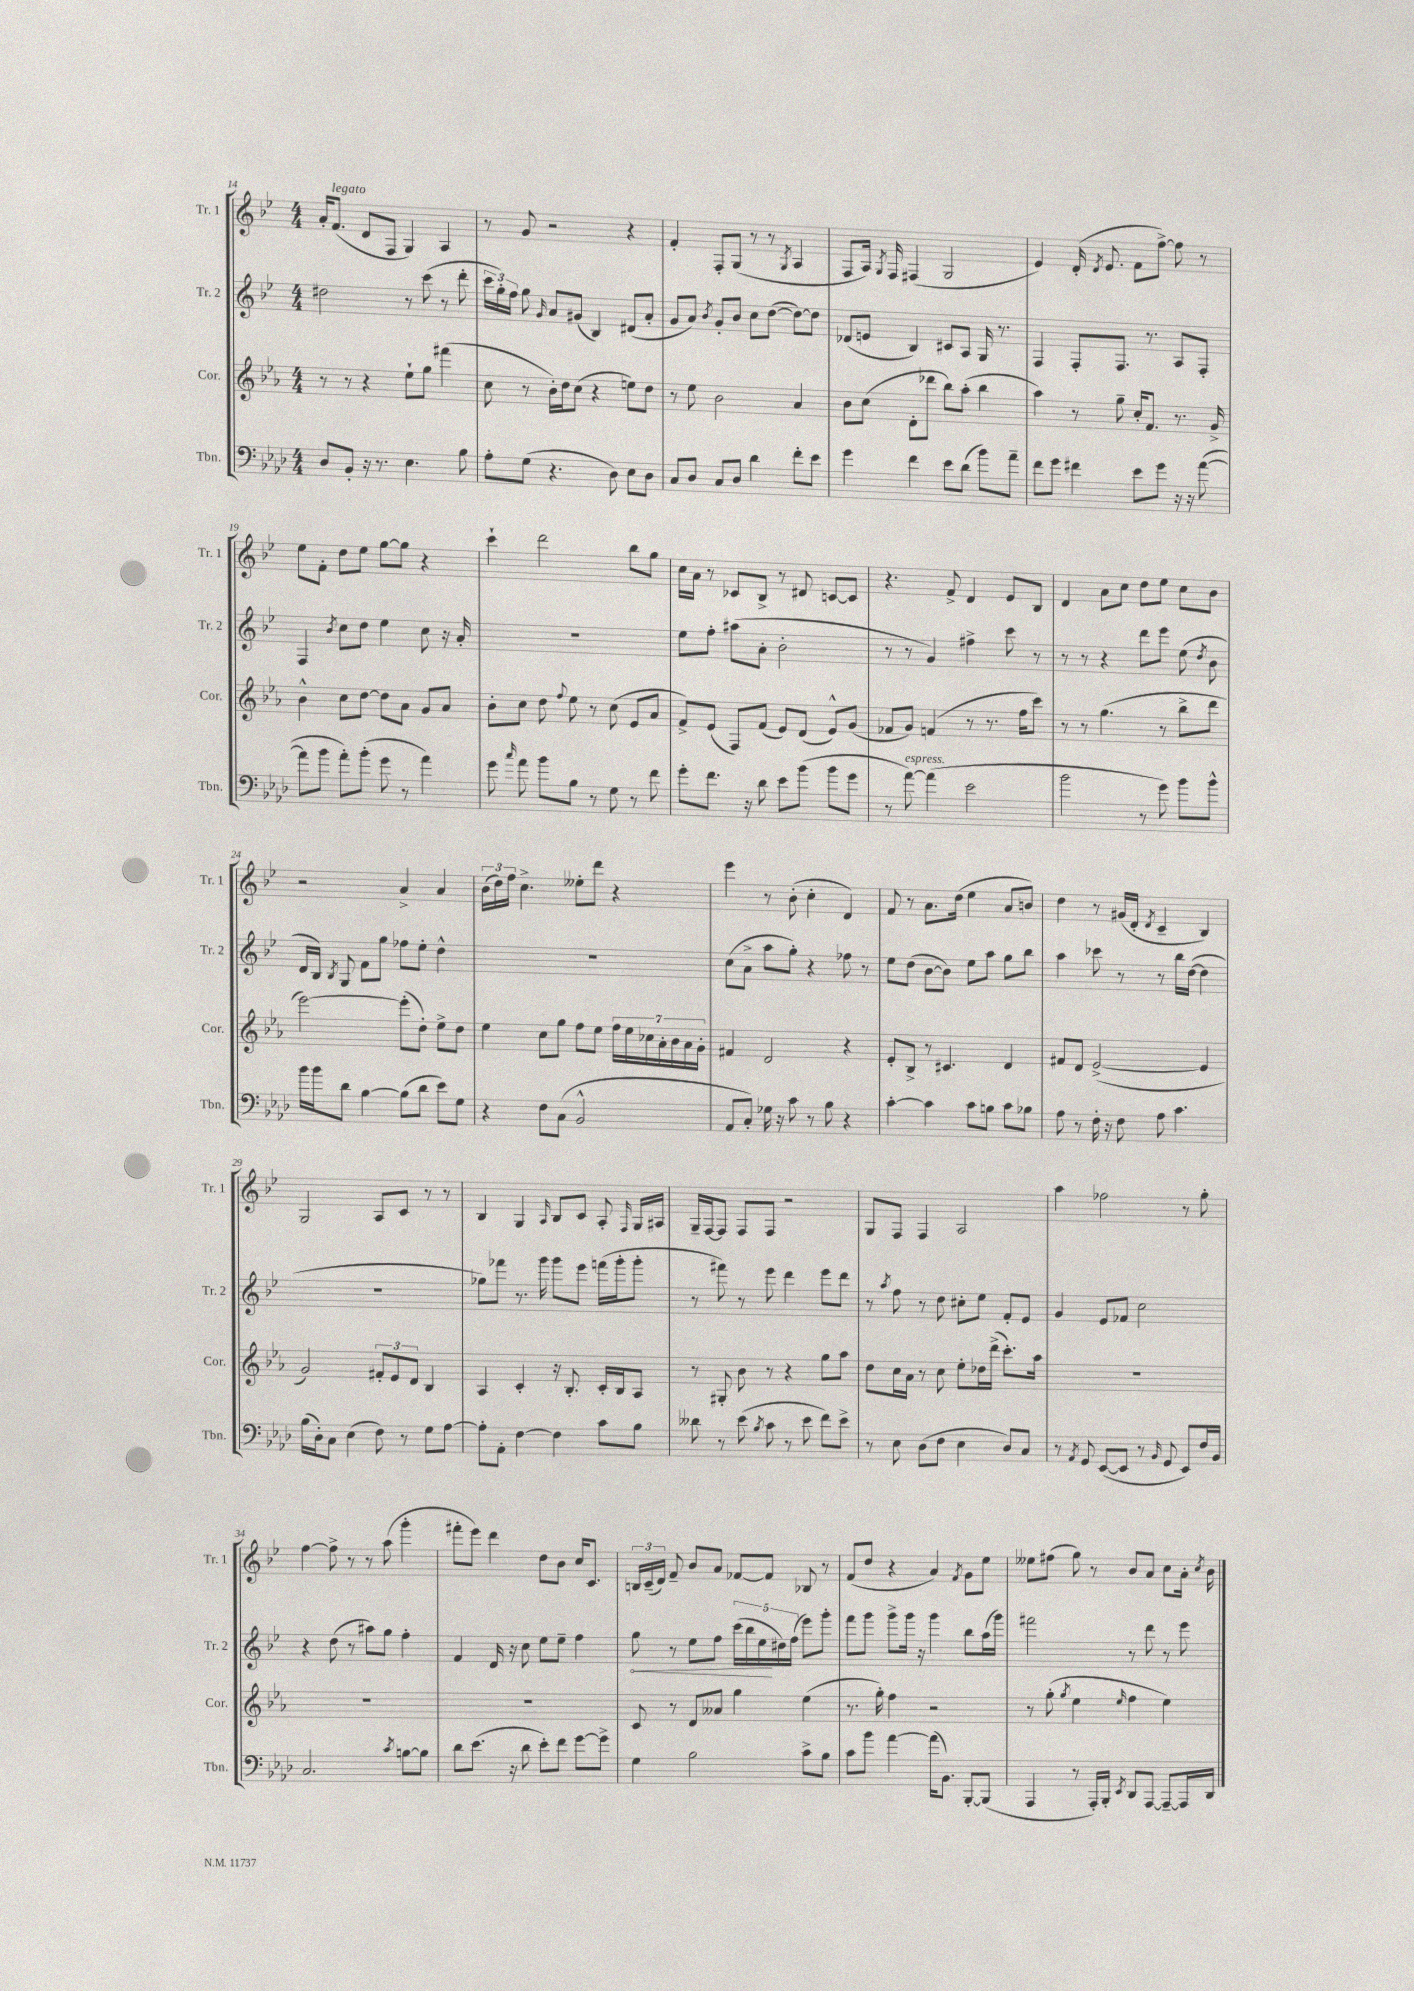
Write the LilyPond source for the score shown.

<<
\new StaffGroup <<
\new Staff = "s0" \with { instrumentName = "Tr. 1" shortInstrumentName = "Tr. 1" } {
    \clef treble \key bes \major \numericTimeSignature \time 4/4
    \autoBeamOff a'16[-. f'8.]^\markup { \italic "legato" }( d'8[ f8] g4) a4 |
    r8 g'8 r2 r4 |
    f'4-. f8[-. g8]( r8 r8 \acciaccatura { g8 } a4 |
    f8[ a16]) \acciaccatura { g8 } f16 fis4( g2 |
    ees'4) d'16-.( \acciaccatura { d'8 } ees'8. f'8[ f''8]~->) f''8 r8 |
    ees''8[ f'8]-. d''8[ ees''8] g''8[~ g''8] r4 |
    c'''4-! d'''2 bes''8[ g''8] |
    c''16[ a'16] r8 ces'8[ bes8]-> r8 dis'8 c'8[~ c'8] |
    r4. f'8-> d'4 ees'8[ bes8] |
    d'4 a'8[ c''8] d''8[ ees''8] c''8[ bes'8] |
    r2 a'4-> a'4 |
    \tuplet 3/2 { bes'16[( d''16) f''16] } c''4.-> eeses''8[-. d'''8] r4 |
    ees'''4 r8 bes'8-.( c''4-. d'4) |
    f'8 r8 a'8.[ d''16]( ees''4 a'8[ b'8]) |
    d''4 r8 gis'16[( d'16]-. \acciaccatura { d'8 } c'4-- bes4) |
    g2 a8[ c'8] r8 r8 |
    bes4 g4 \grace { a16 } bes8[ c'8] a8-. \grace { f16 } g16[ ais16] |
    g16[-- f16~ f8] f8[ f8] r2 |
    g8[ f8] f4 a2 |
    a''4 fes''2 r8 g''8-. |
    f''4~ f''8-> r8 r8 a''8( g'''4-. |
    fis'''8[-. ees'''8]) d'''4 d''8[ bes'8] c''16[ c'8.] |
    \tuplet 3/2 { b16[ c'16--( d'16]) } f'8-- bes'8[ a'8] fes'8[~ fes'8] bes8 r8 |
    f'8[( d''8] r4 a'4) \acciaccatura { f'8 } g'8[ ees''8] |
    eeses''8[ fis''8]( g''8) r8 bes'8[ a'8] c''8[ a'16]-. \acciaccatura { c''8 } bes'16 \bar "|." |
}
\new Staff = "s1" \with { instrumentName = "Tr. 2" shortInstrumentName = "Tr. 2" } {
    \clef treble \key bes \major \numericTimeSignature \time 4/4
    \autoBeamOff dis''2 r8 c'''8( r8 d'''8-. |
    \tuplet 3/2 { c'''16[ g''16-.) f''16] } g''8 \grace { g'16 } a'8[ gis'8]( bes4) dis'8[( a'8]-. |
    g'8[ a'8]) \acciaccatura { bes'8 } g'8[-. bes'8] c''8[ d''8]~( d''8[~) d''8] |
    des'8[( e'8] bes4) cis'8[ a8] g16 r8. |
    f4 f8[-. f8.] r8. a8[ f8]-. |
    f4 \acciaccatura { bes'8 } c''8[ d''8] ees''4 c''8 r16 a'16-. |
    R1 |
    ees''8[ f''8]-. ais''8[( a'8]-. bes'2-. |
    r8 r8 g'4) fis''4-> c'''8 r8 |
    r8 r8 r4 d'''8[ ees'''8] ees''8( \acciaccatura { d''8 } bes'8 |
    d'16[ bes16]) \acciaccatura { bes8 } g8 f'8[ g''8] fes''8[ ees''8]-. d''4-^ |
    R1 |
    c''8[( a'8]-> a''8[ g''8]-.) r4 fes''8 r8 |
    ees''8[ d''8]( bes'8[~ bes'8]) ees''8[ a''8] g''8[ bes''8] |
    a''4 ces'''8 r8 r8 bes''16[ d''16]~( d''4 |
    R1 |
    ges''8[) fes'''8] r8. g'''16 g'''8[ ees'''8] f'''16[( g'''16-. g'''8]-. |
    r8 fis'''8) r8 ees'''8 d'''4 ees'''8[ d'''8] |
    r8 \acciaccatura { a''8 } f''8 r8 d''8 cis''8[-. ees''8] f'8[-. ees'8] |
    g'4 ees'8[ fes'8] c''2 |
    r4 d''8( r8 ais''8[) g''8] f''4-. |
    f'4 d'16 r16 c''8 ees''8[ ees''8]-- f''4 |
    \once \override Hairpin.circled-tip = ##t g''8\< r8 ees''8[ f''8] \tuplet 5/4 { c'''16[( bes''16 ees''16\! dis''16) f''16]( } ees'''8[) g'''8]-. |
    f'''8[ g'''8] g'''8[-> g'''16] r16 g'''4 bes''8[ a''16( g'''16]) |
    fis'''2 r8 d'''8 r8 ees'''8 \bar "|." |
}
\new Staff = "s2" \with { instrumentName = "Cor." shortInstrumentName = "Cor." } {
    \clef treble \key ees \major \numericTimeSignature \time 4/4
    \autoBeamOff r8 r8 r4 ees''8[-! g''8] fis'''4( |
    c''8 r8 bes'16[-.) d''16 c''8]( r4 e''8[) d''8] |
    r8 ees''8 bes'2 aes'4 |
    bes'8[ c''8]( d'8[-. des'''8] bes''8[) aes''8]-.( bes''4 |
    aes''4) r8 g''8-- c''16[-. f'8.] r8. g'16-> |
    bes'4-^ c''8[ d''8]~ d''8[ aes'8] g'8[ aes'8] |
    bes'8[-. c''8] d''8 \appoggiatura { f''8 } ees''8 r8 c''8( ees'8[ aes'8] |
    f'8[->) ees'8]( f8[) f'8]( ees'8[) d'8]( ees'8[-^) g'8]( |
    fes'8[ g'8]) f'4( r8 r8. f''16[ c'''8]) |
    r8 r8 g''4.( r8 bes''8[-> d'''8] |
    ees'''2~) ees'''8[-.( d''8]-.) ees''8[-> d''8] |
    ees''4 c''8[ g''8] f''8[ ees''8] \tuplet 7/4 { f''16[ ees''16 ces''16 aes'16-. bes'16 aes'16 g'16]-. } |
    fis'4 d'2 r4 |
    ees'8[-. bes8]-> r8 cis'4. d'4 |
    fis'8[ d'8] ees'2~->( ees'4 |
    g'2) \tuplet 3/2 { fis'8[-. ees'8 d'8] } bes4 |
    aes4 c'4-. r16 bes8.-. c'16[-. bes16 aes8] |
    r8 gis8-. bes'8 r8 r4 g''8[ aes''8] |
    d''8[ c''16 aes'16] r8 c''8 ees''8[-. des''16 d'''16]->( c'''8.[-.) aes''16] |
    R1 |
    R1 |
    R1 |
    c'8 r8 d'8[ aeses'8] g''4 ees''4( |
    r8. g''16-.) f''4 r2 |
    r8 g''8-.( \acciaccatura { g''8 } ees''4 \grace { ees''16 } f''4 ees''4) \bar "|." |
}
\new Staff = "s3" \with { instrumentName = "Tbn." shortInstrumentName = "Tbn." } {
    \clef bass \key aes \major \numericTimeSignature \time 4/4
    \autoBeamOff des8[ bes,8]-. r16 r8. ees4. bes8 |
    aes8[-. g8]( r4. des8) ees8[ des8] |
    c8[ des8] c8[ des8] des'4 f'8[-. ees'8] |
    g'4 f'4 ees'8[ des'8]( bes'8[) aes'8]-- |
    f'8[ g'8] fis'4 ees'8[ g'8] r16 r16 aes'8~( |
    aes'8[ bes'8] aes'8[-.) bes'8]-.( g'8 r8 aes'4) |
    g'8 \grace { c''16 } aes'8 bes'8[ bes8] r8 g8 r8 f'8 |
    g'8[-. f'8.] r16 des'8 ees'8[ bes'8]( bes'8[ g'8] |
    r8 aes'8~^\markup { \italic "espress." }) aes'4( ees'2 |
    bes'2 r8 g'8) bes'8[ bes'8]-^ |
    bes'16[ bes'16 des'8] bes4~ bes8[( des'8] ees'8[) g8] |
    r4 f8[ c8]( bes,2-^ |
    aes,8[ c8]-.) ges16 r16 c'8 r8 bes8 r4 |
    c'4~-. c'4 c'8[ b8] c'8[ bes8] |
    aes8 r8 f16-. r16 f8 aes8 c'4. |
    bes16[( des16-.) c8] ees4( f8) r8 g8[ aes8]~ |
    aes8[-. aes,8]-. f4~ f4 c'8[ bes8] |
    deses'8 r8 ees'8( \acciaccatura { bes8 } c'8 r8 ees'8 f'8[) ees'8]-> |
    r8 ees8 des8[( f8] ees4 des8[) c8] |
    r8 \acciaccatura { aes,8 } g,8 ees,8[~( ees,8] r8 \grace { bes,16 } g,8 ees,8[) f16 bes,16] |
    c2. \acciaccatura { c'8 } b8[~ b8] |
    des'8[ ees'8.]( r16 des'8 ees'8[-.) f'8] g'8[~ g'8]-> |
    g4 bes2 c'8[-> bes8] |
    c'8[ bes'8] aes'4~ aes'16[( bes,8.]) bes,,8[~-. bes,,8]( |
    aes,,4 r8 aes,,16[-.) bes,,16]-. \acciaccatura { ees,8 } des,8[ aes,,8]~ aes,,8[~-- aes,,16 des,16] \bar "|." |
}
>>
>>
\layout { \context { \Score currentBarNumber = #14 } }
